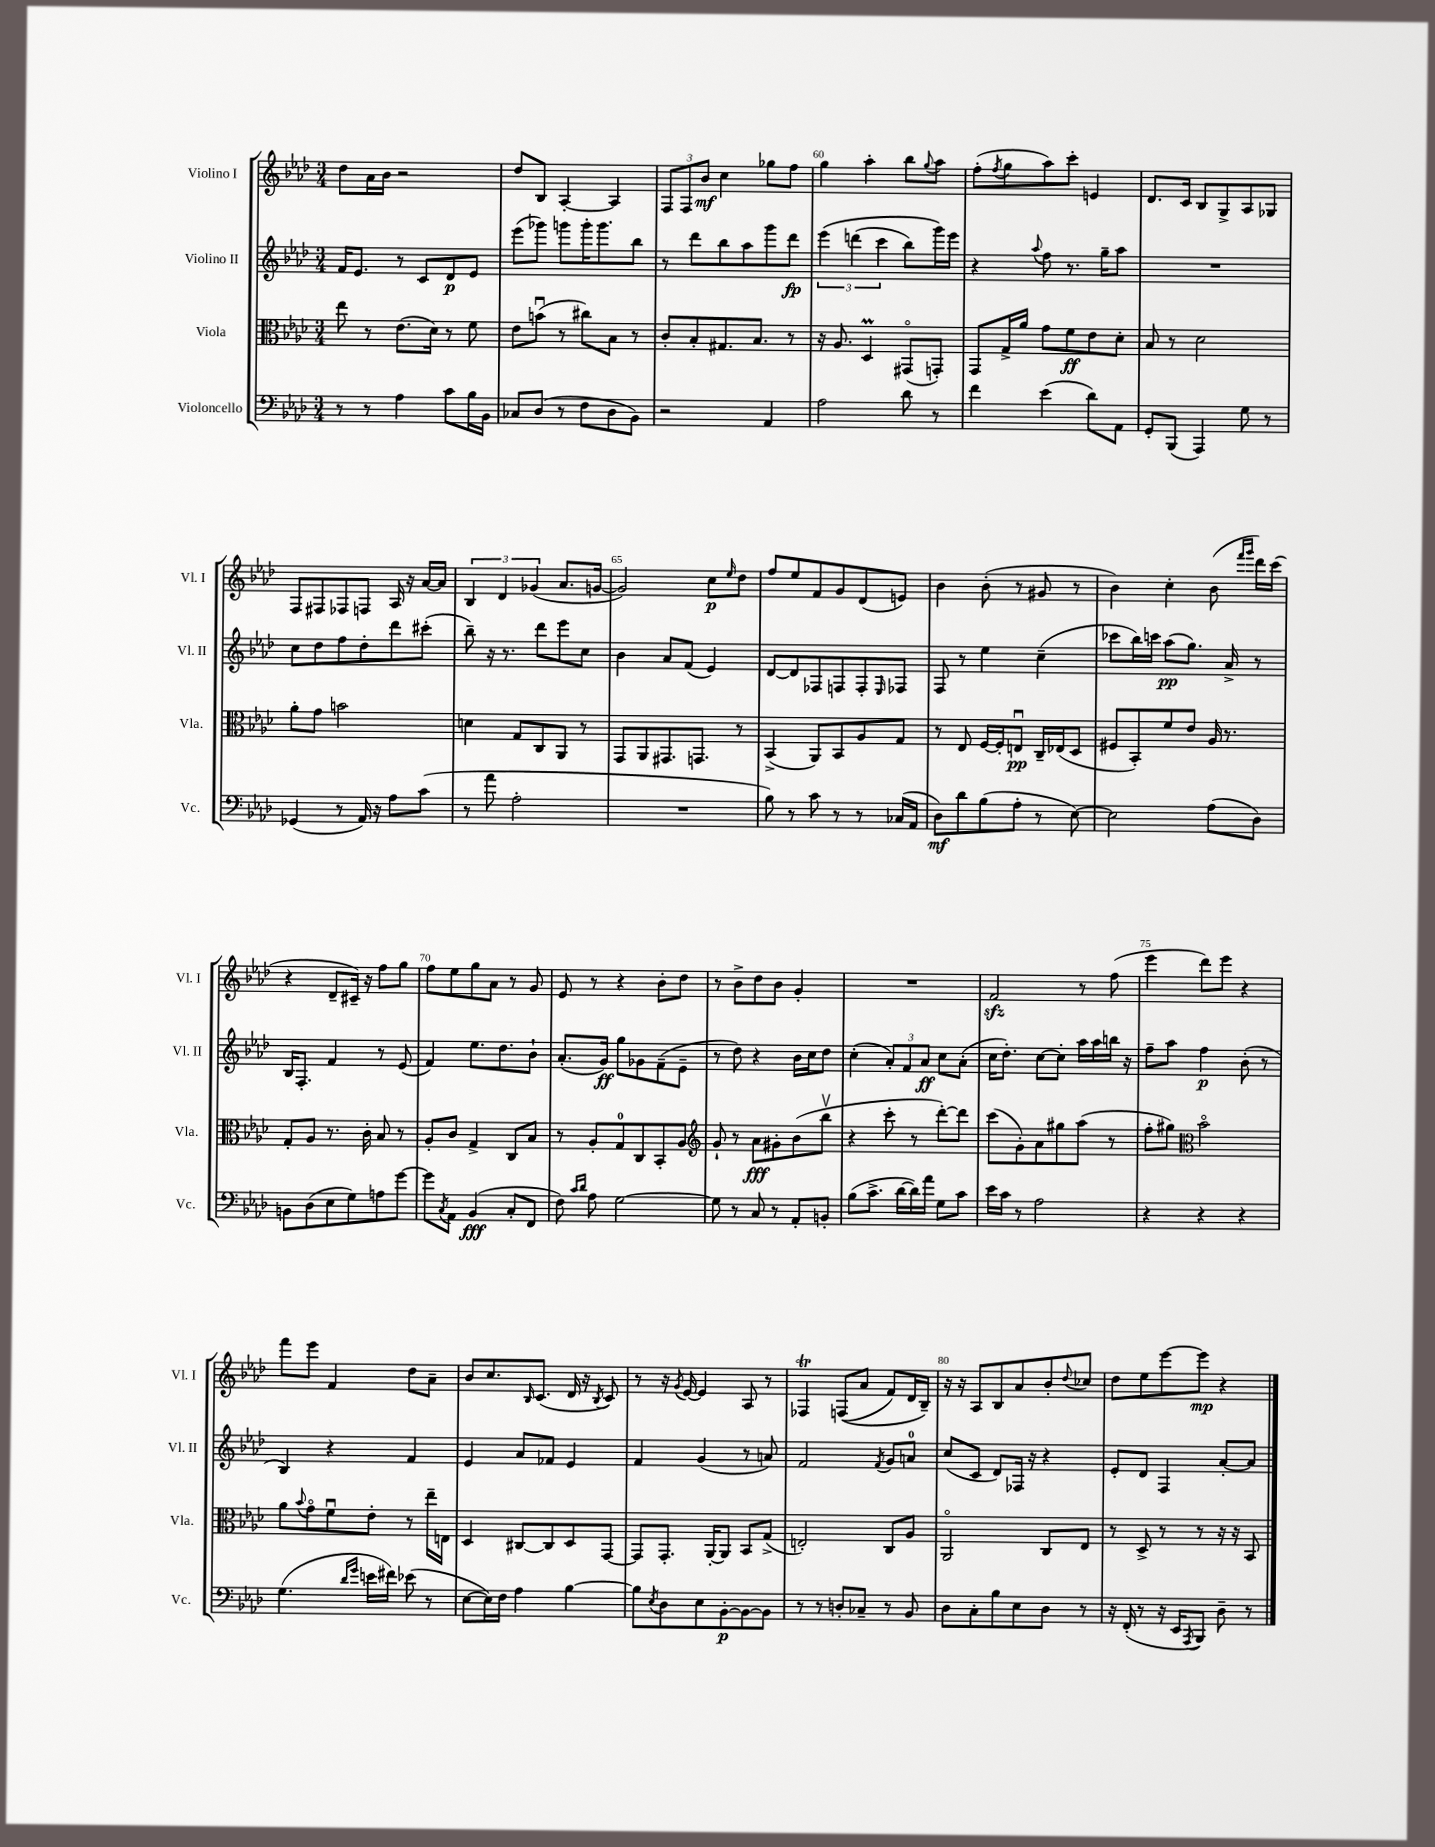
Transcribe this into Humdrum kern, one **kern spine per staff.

**kern	**dynam	**kern	**dynam	**kern	**dynam	**kern	**dynam
*part4	*part4	*part3	*part3	*part2	*part2	*part1	*part1
*staff4	*staff4	*staff3	*staff3	*staff2	*staff2	*staff1	*staff1
*I"Violoncello	*	*I"Viola	*	*I"Violino II	*	*I"Violino I	*
*I'Vc.	*	*I'Vla.	*	*I'Vl. II	*	*I'Vl. I	*
*clefF4	*	*clefC3	*	*clefG2	*	*clefG2	*
*k[b-e-a-d-]	*	*k[b-e-a-d-]	*	*k[b-e-a-d-]	*	*k[b-e-a-d-]	*
*M3/4	*	*M3/4	*	*M3/4	*	*M3/4	*
=57	=57	=57	=57	=57	=57	=57	=57
8r	.	8ee-\	.	16f/KL	.	8dd-\L	.
.	.	.	.	8.e-/J	.	.	.
8r	.	8r	.	.	.	16a-\L	.
.	.	.	.	.	.	16b-\JJ	.
4A-\	.	(8.e-\L	.	8r	.	2r	.
.	.	.	.	8c/L	.	.	.
.	.	16d-\Jk)	.	.	.	.	.
8c\L	.	8r	.	8d-/	p	.	.
16B-\L	.	8f\	.	8e-/J	.	.	.
16BB-\JJ	.	.	.	.	.	.	.
=58	=58	=58	=58	=58	=58	=58	=58
8C-X/L	.	8e-\L	.	(8eee-\L	.	8dd-/L	.
(8D-/J	.	(8bnu\J	.	8ggg-X\J)	.	8B-/J	.
8r	.	8r	.	8gggn\L	.	[4A-'/	.
8F\L	.	8cc#X\L)	.	16ggg'\K	.	.	.
.	.	.	.	8.ggg\	.	.	.
8D-\	.	8B-\J	.	.	.	4A-/]	.
8BB-\J)	.	8r	.	8bb-\J	.	.	.
=59	=59	=59	=59	=59	=59	=59	=59
2r	.	8c'/L	.	8r	.	12F/L	.
.	.	.	.	.	.	12F/	.
.	.	8B-'/	.	8ddd-\L	.	.	.
.	.	.	.	.	.	12b-/J	mf
.	.	8.G#X/	.	8bb-\	.	4cc\	.
.	.	.	.	8aa-\	.	.	.
.	.	8.B-/J	.	.	.	.	.
4AA-/	.	.	.	8ggg\	.	8gg-X\L	.
.	.	8r	.	8ddd-\J	fp	8ff\J	.
=60	=60	=60	=60	=60	=60	=60	=60
2A-\	.	16r	.	(6eee-\	.	4gg\	.
.	.	8.A-/	.	.	.	.	.
.	.	.	.	(6dddn\	.	.	.
.	.	4D-M/	.	.	.	4aa-'\	.
.	.	.	.	6ccc\	.	.	.
8d-\	.	(8GG#X/L	.	8bb-\L)	.	8bb-\L	.
.	.	.	.	.	.	8qqgg/	.
8r	.	8GGn'/J)	.	16ggg\L)	.	8aa-\J	.
.	.	.	.	16eee-\JJ	.	.	.
=61	=61	=61	=61	=61	=61	=61	=61
4f\	.	8GG/L	.	4r	.	(8ff'\L	.
.	.	.	.	.	.	8qff/	.
.	.	16G^/L	.	.	.	8gg\	.
.	.	16a-/JJ	.	.	.	.	.
.	.	.	.	8qqaa-/	.	.	.
(4e-\	.	8g\L	.	8ff\	.	8aa-\)	.
.	.	8f\	ff	8.r	.	8ccc'\J	.
8d-\L)	.	8e-\	.	.	.	4en/	.
.	.	.	.	16gg~\KL	.	.	.
8AA-\J	.	8d-'\J	.	8aa-\J	.	.	.
=62	=62	=62	=62	=62	=62	=62	=62
8GG'/L	.	8B-/	.	2.r	.	8.d-/L	.
(8BBB-/J	.	8r	.	.	.	.	.
.	.	.	.	.	.	16c/Jk	.
4AAA-/)	.	2d-\	.	.	.	8B-/L	.
.	.	.	.	.	.	8G^/	.
8G\	.	.	.	.	.	8A-/	.
8r	.	.	.	.	.	8G-X/J	.
!!LO:LB:g=z
=63	=63	=63	=63	=63	=63	=63	=63
(4GG-X/	.	8a-'\L	.	8cc\L	.	8F/L	.
.	.	8g\J	.	8dd-\	.	8F#X/	.
8r	.	2bn\	.	8ff\	.	8F-X/	.
16AA-/)	.	.	.	8dd-'\	.	8Fn/J	.
16r	.	.	.	.	.	.	.
8A-\L	.	.	.	8ddd-\	.	16A-/	.
.	.	.	.	.	.	16r	.
(8c\J	.	.	.	(8ccc#X'\J	.	[16a-/LL	.
.	.	.	.	.	.	16a-/JJ]	.
=64	=64	=64	=64	=64	=64	=64	=64
8r	.	4dn\	.	8bb-~\)	.	6B-/	.
8a-\	.	.	.	16r	.	.	.
.	.	.	.	.	.	6d-/	.
.	.	.	.	8.r	.	.	.
2A-'\	.	8G/L	.	.	.	.	.
.	.	.	.	.	.	(6g-X/	.
.	.	8C/	.	8ddd-\L	.	.	.
.	.	8AA-/J	.	8eee-\	.	8.a-/L	.
.	.	8r	.	8cc\J	.	.	.
.	.	.	.	.	.	[16gn/Jk	.
=65	=65	=65	=65	=65	=65	=65	=65
2.r	.	8GG/L	.	4b-\	.	2g/])	.
.	.	8AA-/	.	.	.	.	.
.	.	8.GG#X/	.	8a-/L	.	.	.
.	.	.	.	(8f/J	.	.	.
.	.	8.GGn/J	.	.	.	.	.
.	.	.	.	4e-/)	.	8cc\L	p
.	.	.	.	.	.	16qqee-/	.
.	.	8r	.	.	.	8dd-\J	.
=66	=66	=66	=66	=66	=66	=66	=66
8B-\)	.	(4BB-^/	.	[8d-/L	.	8ff/L	.
8r	.	.	.	8d-/]	.	8ee-/	.
8c\	.	8AA-/L)	.	8F-X/	.	8f/	.
8r	.	8BB-/	.	8Fn/	.	8g/	.
8r	.	8A-/	.	8F'/	.	(8d-/	.
.	.	.	.	16qqE-/	.	.	.
(16C-X/LL	.	8G/J	.	8F-X/J	.	8en/J)	.
16AA-/JJ	.	.	.	.	.	.	.
=67	=67	=67	=67	=67	=67	=67	=67
8D-\L)	mf	8r	.	8F/	.	4b-\	.
8d-\	.	8E-/	.	8r	.	.	.
(8B-\	.	[16F/LL	.	4ee-\	.	(8b-'\	.
.	.	16F'/J]	.	.	.	.	.
8A-'\J	.	8Enu/J	pp	.	.	8r	.
8r	.	16C~/LL	.	(4cc~\	.	8g#X/	.
.	.	(16E-X/J	.	.	.	.	.
[8E-\)	.	8D-/J	.	.	.	8r	.
=68	=68	=68	=68	=68	=68	=68	=68
2E-\]	.	8F#X/L	.	8ccc-X\L	.	4b-\)	.
.	.	8BB-'/)	.	16bb-\L)	.	.	.
.	.	.	.	16cccn\JJ	.	.	.
.	.	8f/	.	(8aa-\L	pp	4cc'\	.
.	.	8e-/J	.	8.gg\J)	.	.	.
(8A-\L	.	16A-/	.	.	.	(8b-\	.
.	.	8.r	.	16a-^/	.	.	.
.	.	.	.	.	.	16qqfff/LL	.
.	.	.	.	.	.	16qqggg/JJ	.
8D-\J)	.	.	.	8r	.	16ddd-\LL)	.
.	.	.	.	.	.	(16ccc\JJ	.
!!LO:LB:g=z
=69	=69	=69	=69	=69	=69	=69	=69
8BBn\L	.	8G'/L	.	16B-/KL	.	4r	.
.	.	.	.	8.F'/J	.	.	.
(8D-\	.	8A-/J	.	.	.	.	.
8E-\	.	8.r	.	4f/	.	8d-~/L	.
8G\)	.	.	.	.	.	16c#X~/Jk)	.
.	.	16c'\	.	.	.	16r	.
8An\	.	8B-/	.	8r	.	8ff\L	.
[8g\J	.	8r	.	(8e-/	.	8gg\J	.
=70	=70	=70	=70	=70	=70	=70	=70
8g\L]	.	8A-'/L	.	4f/)	.	8ff\L	.
8qC/	.	.	.	.	.	.	.
8AA-\J	.	8c/J	.	.	.	8ee-\	.
(4BB-/	fff	4G^/	.	8.ee-\L	.	8gg\	.
.	.	.	.	.	.	8a-\J	.
.	.	.	.	8.dd-\	.	.	.
8C'/L	.	8C/L	.	.	.	8r	.
8FF/J	.	8B-/J	.	8b-`\J	.	8g/	.
=71	=71	=71	=71	=71	=71	=71	=71
8F\)	.	8r	.	(8.a-'/L	.	8e-/	.
16qqc/LL	.	.	.	.	.	.	.
16qqd-/JJ	.	.	.	.	.	.	.
8A-\	.	8A-'/L	.	.	.	8r	.
.	.	.	.	16g/Jk)	ff	.	.
[2G\	.	8G/	.	8gg\L	.	4r	.
.	.	8C/	.	8g-X\	.	.	.
.	.	8BB-'/	.	(8f~\	.	8b-'\L	.
.	.	8A-/J	.	8e-~\J	.	8dd-\J	.
=72	=72	=72	=72	=72	=72	=72	=72
*	*	*clefG2	*	*	*	*	*
8G\]	.	8g`/	.	8r	.	8r	.
8r	.	8r	.	8dd-\)	.	8b-^\L	.
8C/	.	8a-\L	fff	4r	.	8dd-\	.
8r	.	8g#X'\	.	.	.	8b-\J	.
8AA-'/L	.	(8b-\	.	16b-\LL	.	4g'/	.
.	.	.	.	16cc\J	.	.	.
8BBn'/J	.	8bb-v\J	.	8dd-\J	.	.	.
=73	=73	=73	=73	=73	=73	=73	=73
(8B-\L	.	4r	.	(4cc'\	.	2.r	.
8.c^\J	.	.	.	.	.	.	.
.	.	8ccc'\	.	12a-'/L)	.	.	.
[16d-\LL	.	.	.	.	.	.	.
.	.	.	.	12f/	.	.	.
16d-\])	.	8r	.	.	.	.	.
.	.	.	.	12a-/J	ff	.	.
16a-\JJ	.	.	.	.	.	.	.
8G\L	.	[8ddd-'\L)	.	8cc\L	.	.	.
8c\J	.	8ddd-\J]	.	(8a-'\J	.	.	.
=74	=74	=74	=74	=74	=74	=74	=74
16e-\LL	.	(8ccc\L	.	16cc\KL	.	2fzz/	.
16c\JJ	.	.	.	8.dd-'\J)	.	.	.
8r	.	8g'\)	.	.	.	.	.
2A-\	.	8a-\	.	[8cc\L	.	.	.
.	.	8gg#X\	.	8cc'\J]	.	.	.
.	.	(8aa-\J	.	16aa-\LL	.	8r	.
.	.	.	.	16aa-\	.	.	.
.	.	8r	.	16bbn\JJ	.	(8ff\	.
.	.	.	.	16r	.	.	.
=75	=75	=75	=75	=75	=75	=75	=75
4r	.	8ff'\L	.	8ff~\L	.	4eee-\	.
.	.	8gg#X\J)	.	8aa-\J	.	.	.
*	*	*clefC3	*	*	*	*	*
4r	.	2b-\	.	4ff\	p	8ddd-\L)	.
.	.	.	.	.	.	8eee-\J	.
4r	.	.	.	(8b-'\	.	4r	.
.	.	.	.	8r	.	.	.
!!LO:LB:g=z
=76	=76	=76	=76	=76	=76	=76	=76
(4.G\	.	8a-\L	.	4B-/)	.	8fff\L	.
.	.	8qqb-/	.	.	.	.	.
.	.	8g\	.	.	.	8eee-\J	.
.	.	8fu\	.	4r	.	4f/	.
16qqd-/LL	.	.	.	.	.	.	.
16qqg/JJ	.	.	.	.	.	.	.
16en\LL	.	8e-'\J	.	.	.	.	.
16f#X\JJ)	.	.	.	.	.	.	.
(8e-X\	.	8r	.	4f/	.	8dd-\L	.
8r	.	16ee-~\LL	.	.	.	8a-~\J	.
.	.	16En\JJ	.	.	.	.	.
=77	=77	=77	=77	=77	=77	=77	=77
[8E-\L	.	4D-/	.	4e-/	.	8b-/L	.
16E-\L])	.	.	.	.	.	8.cc/	.
16F\JJ	.	.	.	.	.	.	.
4A-\	.	[8C#X/L	.	8a-/L	.	.	.
.	.	.	.	.	.	16qqB-/	.
.	.	.	.	.	.	(8.c/J	.
.	.	8C#/]	.	8f-X/J	.	.	.
[4B-\	.	8D-/	.	4e-/	.	16d-/	.
.	.	.	.	.	.	16r	.
.	.	.	.	.	.	8qB-/	.
.	.	[8GG/J	.	.	.	8c/)	.
=78	=78	=78	=78	=78	=78	=78	=78
8B-\L]	.	8GG/L]	.	4f/	.	8r	.
8qE-/	.	.	.	.	.	.	.
8D-\	.	8.GG'/J	.	.	.	16r	.
.	.	.	.	.	.	8qg/	.
.	.	.	.	.	.	[16e-/	.
8E-\	.	.	.	(4g/	.	4e-/]	.
.	.	[16AA-'/KL	.	.	.	.	.
[8BB-'\	p	8AA-/J]	.	.	.	.	.
8BB-\_	.	8BB-/L	.	8r	.	8A-/	.
8BB-\J]	.	(8G^/J	.	8an/)	.	8r	.
=79	=79	=79	=79	=79	=79	=79	=79
8r	.	2En'/)	.	2f/	.	4F-XT/	.
8r	.	.	.	.	.	.	.
8Dn'/L	.	.	.	.	.	((8Fn/L	.
8C-X~/J	.	.	.	.	.	8a-/J	.
.	.	.	.	8qf/	.	.	.
8r	.	8C/L	.	8g/L	.	8f/L)	.
8BB-/	.	8A-/J	.	8an/J	.	16d-/L	.
.	.	.	.	.	.	16B-~/JJ)	.
=80	=80	=80	=80	=80	=80	=80	=80
8D-\L	.	2AA-/	.	(8cc/L	.	16r	.
.	.	.	.	.	.	16r	.
8C'\	.	.	.	8c/J	.	8A-/L	.
8B-\	.	.	.	8d-/L)	.	8B-/	.
8E-\	.	.	.	16F-X/Jk	.	8a-/	.
.	.	.	.	16r	.	.	.
8D-\J	.	8C/L	.	4r	.	8b-'/	.
.	.	.	.	.	.	8qqdd-/	.
8r	.	8E-/J	.	.	.	8cc-X/J	.
=81	=81	=81	=81	=81	=81	=81	=81
16r	.	8r	.	8e-'/L	.	8dd-\L	.
(16FF'/	.	.	.	.	.	.	.
8r	.	8D-^/	.	8d-/J	.	8ee-\	.
16r	.	8r	.	4F/	.	[8eee-\	.
16EE-/KL	.	.	.	.	.	.	.
8qAAA-/	.	.	.	.	.	.	.
8BBB-/J)	.	8r	.	.	.	8eee-\J]	mp
8D-~\	.	16r	.	[8a-'/L	.	4r	.
.	.	16r	.	.	.	.	.
8r	.	8BB-/	.	8a-/J]	.	.	.
==	==	==	==	==	==	==	==
*-	*-	*-	*-	*-	*-	*-	*-
